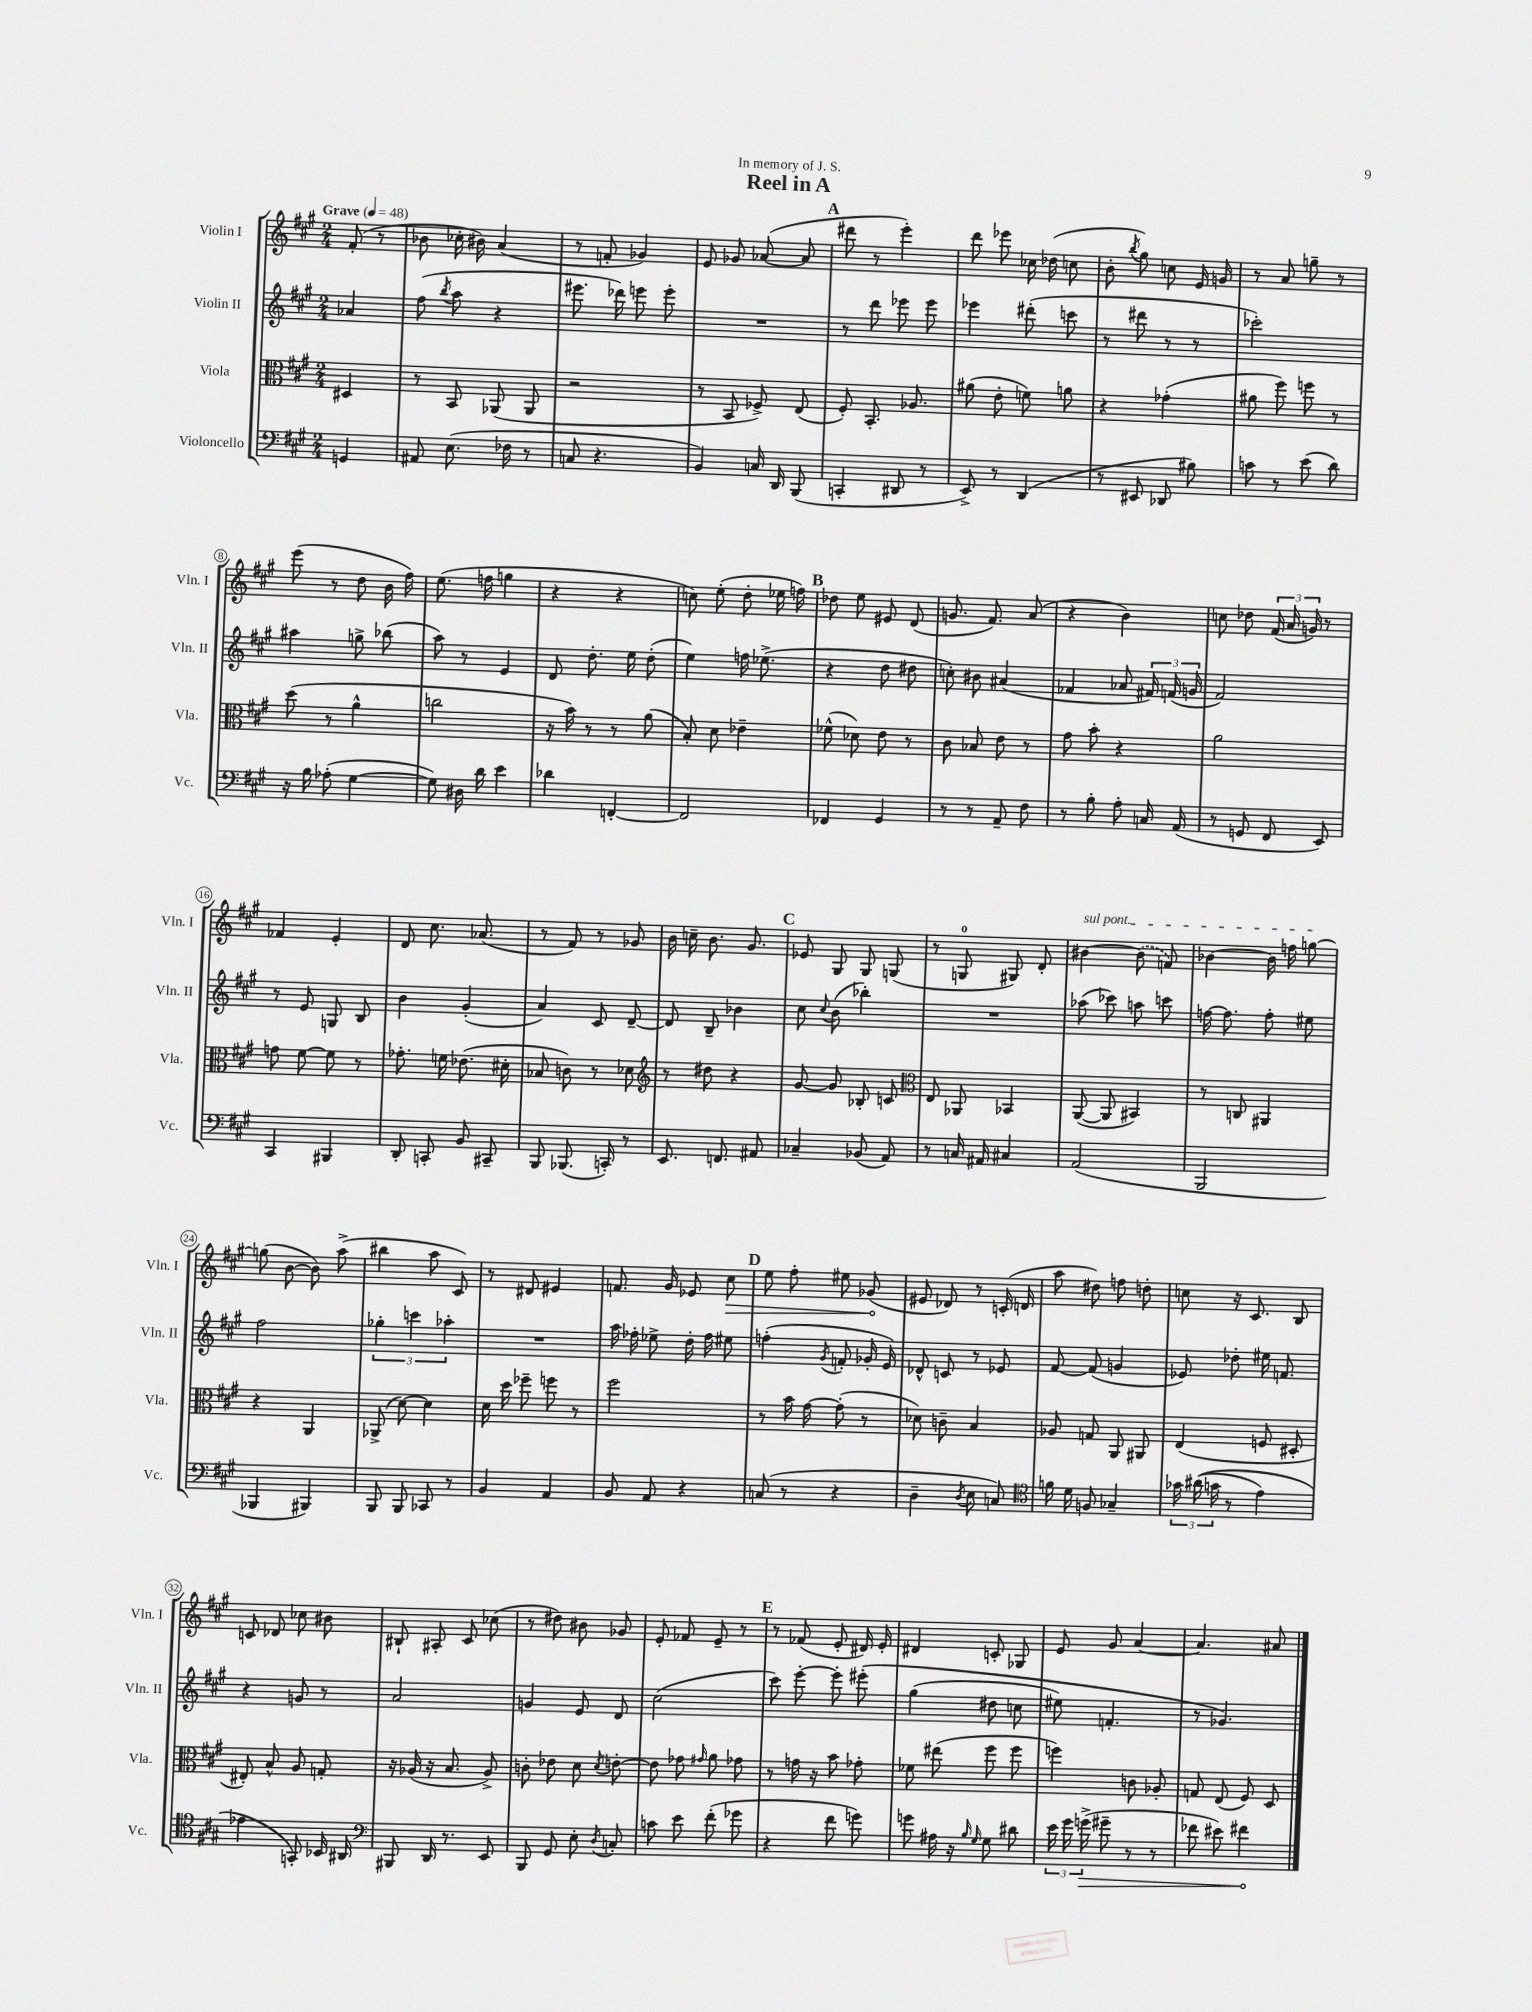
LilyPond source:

\header { title = "Reel in A" dedication = "In memory of J. S." }
<<
\new StaffGroup <<
\new Staff = "s0" \with { instrumentName = "Violin I" shortInstrumentName = "Vln. I" } {
    \clef treble \key a \major \numericTimeSignature \time 2/4 \partial 4 \tempo "Grave" 4 = 48
    \autoBeamOff fis'8-.( r8 |
    bes'8 ces''16-. bis'16) a'4( |
    r8 f'8-. ges'4) |
    e'8 ges'8 aes'8~( aes'8 |
    \mark \markup { \bold "A" } dis'''8 r8 e'''4-.) |
    d'''8 ees'''8 ces''16 des''16( c''8 |
    b'8-. \acciaccatura { b''8 } gis''8) c''8 e'16 g'16 |
    r8 a'8 g''8-- r8 |
    e'''8( r8 d''8 b'16 fis''16) |
    e''8.( f''16 g''4 |
    r4 r4 |
    c''8) e''8-.( d''8-. ees''16 f''16) |
    \mark \markup { \bold "B" } des''8 e''8 eis'8 d'8( |
    g'8. fis'8.) a'8( |
    r4 b'4) |
    c''8 des''8 \tuplet 3/2 { fis'16( a'16 g'16) } r8 |
    fes'4 e'4-. |
    d'8 cis''8. aes'8.( |
    r8 fis'8) r8 ges'8 |
    b'16 c''16-- b'8. gis'8. |
    \mark \markup { \bold "C" } ees'8 gis8 gis8 g8( |
    r8 g8-0 gis8) d'8-. |
    \once \override TextSpanner.bound-details.left.text = \markup { \italic "sul pont." } bis'4~\startTextSpan \once \slurDashed bis'8( f'8) |
    bes'4~ bes'16 f''16 g''8~\stopTextSpan |
    g''8( b'8~ b'8) a''8->( |
    bis''4 a''8 cis'8) |
    r8 dis'8 eis'4 |
    f'8. gis'16 ees'8 \once \override Hairpin.circled-tip = ##t cis''8\> |
    \mark \markup { \bold "D" } e''8 fis''8-. eis''8 ges'8\!( |
    eis'8 des'8) r8 c'16-.( d'16 |
    a''8 dis''8) f''8 d''8-. |
    c''8 r16 cis'8. b8 |
    c'8 des'8 ces''8 bis'8 |
    bis8-! ais8-. cis'8 ces''8( |
    r8 dis''8) bis'8 ges'8 |
    e'8-. fes'8 e'8-- r8 |
    \mark \markup { \bold "E" } r8 fes'8( e'8-. dis'16) e'16-. |
    dis'4 c'8-. ges8 |
    e'8 gis'8 a'4~ |
    a'4. ais'8 \bar "|." |
}
\new Staff = "s1" \with { instrumentName = "Violin II" shortInstrumentName = "Vln. II" } {
    \clef treble \key a \major \numericTimeSignature \time 2/4 \partial 4
    \autoBeamOff aes'4 |
    fis''8( \acciaccatura { b''8 } a''8 r4 |
    eis'''8. des'''16) e'''8 e'''8-. |
    R2 |
    \mark \markup { \bold "A" } r8 d'''8 ees'''8 ees'''8 |
    ees'''4 dis'''8-.( c'''8 |
    r8 dis'''8 r8 r8 |
    ces'''2-.) |
    ais''4 g''8-> bes''8( |
    a''8) r8 e'4 |
    d'8 d''8.-. e''16 d''8-.( |
    e''4) f''16 ees''8.->( |
    \mark \markup { \bold "B" } r4 d''8 dis''8 |
    c''8-.) bis'8 ais'4( |
    fes'4 aes'8 \tuplet 3/2 { fis'16) f'16( g'16 } |
    fis'2) |
    r8 e'8 g8 b8 |
    b'4 gis'4-.( |
    a'4) cis'8 d'8~-- |
    d'8 b8-- bes'4 |
    \mark \markup { \bold "C" } cis''8 \appoggiatura { cis''8 } b'8( bes''4-.) |
    R2 |
    aes''8( ces'''8) a''8 c'''8 |
    f''16~ f''8. f''8-. eis''8 |
    fis''2 |
    \tuplet 3/2 { ges''4-. c'''4 aes''4-. } |
    R2 |
    a''16 fes''16-. ees''8-> d''16-. fes''16 eis''8 |
    \mark \markup { \bold "D" } f''4-.( \acciaccatura { gis'8 } f'8-. ges'16-. e'16) |
    des'8-^ c'8 r8 ees'8 |
    fis'8~ fis'8( g'4 |
    ees'8) des''8-. eis''16 f'8. |
    r4 g'8 r8 |
    a'2 |
    g'4 e'8 d'8 |
    cis''2( |
    \mark \markup { \bold "E" } cis'''8) e'''8~-. e'''8-. eis'''8-.\( |
    gis''4( dis''8 c''8 |
    eis''8) f'4.-. |
    r8 ges'4.\) \bar "|." |
}
\new Staff = "s2" \with { instrumentName = "Viola" shortInstrumentName = "Vla." } {
    \clef alto \key a \major \numericTimeSignature \time 2/4 \partial 4
    \autoBeamOff dis4 |
    r8 b,8 aes,8( aes,8 |
    r2 |
    r8 b,8 fes8->) e8( |
    \mark \markup { \bold "A" } fis8-.) b,8.-. aes8. |
    ais'8( e'8-. f'8) a'8 |
    r4 ges'4-.( |
    ais'8 fis''8) f''8 r8 |
    d''8( r8 a'4-^ |
    c''2 |
    r16 b'16) r8 r8 a'8( |
    b8-.) d'8 ees'4-- |
    \mark \markup { \bold "B" } fes'8-^( des'8) e'8 r8 |
    cis'8 bes8 e'8 r8 |
    gis'8 b'8-. r4 |
    a'2 |
    g'8 fis'8~ fis'8 r8 |
    ges'8.-. f'16 ees'8.( dis'16-. |
    bes8 c'8) r8 des'8 |
    \clef treble r8 dis''8 r4 |
    \mark \markup { \bold "C" } gis'8~ gis'8 bes8-. c'8 |
    \clef alto e8 aes,8 bes,4 |
    a,8~( a,8 bis,4) |
    r8 c8 ais,4 |
    r4 a,4 |
    aes,8->( d'8~) d'4 |
    d'16 d''16 fes''8-- f''8 r8 |
    fis''2 |
    \mark \markup { \bold "D" } r8 b'16 gis'16~ gis'8-.( r8 |
    des'8) c'8-- b4 |
    aes8 g8 a,8 ais,8 |
    e4( f8 dis8-. |
    eis8-.) b8-^ a8 g8-. |
    r16 aes16( r16 b8. aes8->) |
    c'8-. ees'8 d'8 \acciaccatura { d'8 } e'8~-. |
    e'8 ges'8 \grace { gis'16 } a'8 ges'8 |
    \mark \markup { \bold "E" } r8 g'16 r16 b'8 ges'8-. |
    fes'8 eis''8( fis''8 fis''8 |
    f''4) c'8 aes8-. |
    g8 e8( fis8) d8 \bar "|." |
}
\new Staff = "s3" \with { instrumentName = "Violoncello" shortInstrumentName = "Vc." } {
    \clef bass \key a \major \numericTimeSignature \time 2/4 \partial 4
    \autoBeamOff g,4 |
    ais,8 e8.( fes16 r8 |
    c8 r4. |
    b,4) c16 d,16 b,,8( |
    \mark \markup { \bold "A" } c,4-. dis,8 r8 |
    e,8->) r8 d,4( |
    r8 eis,8 des,8 bis8) |
    c'8 r8 e'8( d'8) |
    r16 b16 aes8-.( gis4~ |
    gis8) dis16 d'16 e'4 |
    des'4 f,4~-. |
    f,2 |
    \mark \markup { \bold "B" } fes,4 gis,4 |
    r8 r8 a,8-- fis8 |
    r8 b8-. a8-. c16 a,16( |
    r8 g,8 fis,8 e,8) |
    cis,4 bis,,4 |
    d,8-. c,8-. b,8 cis,8-- |
    b,,8 bes,,8.( c,16-.) r8 |
    e,8. f,8. ais,8 |
    \mark \markup { \bold "C" } ces4-- bes,8( a,8) |
    r8 c16 ais,16 cis4 |
    a,2( |
    b,,2 |
    bes,,4 bis,,4) |
    b,,8 b,,8 ces,8 r8 |
    b,4 a,4 |
    b,8 a,8 r4 |
    \mark \markup { \bold "D" } c8( r8 r4 |
    d4-- \acciaccatura { d8 } e8 c8) |
    \clef tenor f'16 d'16 f8 ges4-- |
    \tuplet 3/2 { ges'16 ais'16(\( g'16 } r8 e'4) |
    ees'4 g,8-.\) bes,16 ais,16 |
    \clef bass bis,,8 d,16 r8. e,8 |
    b,,8 gis,8 e8-. \acciaccatura { d8 } c8-. |
    c'8 e'8 fis'8-.( ges'8 |
    \mark \markup { \bold "E" } r4 fis'8 g'8) |
    g'8 ais16 r16 \grace { b16 gis16 } gis8 dis'8 |
    \tuplet 3/2 { e'16 gis'16 \once \override Hairpin.circled-tip = ##t g'16->\>( } gis'8-- r8 r8 |
    fes'8 eis'8) fis'4\! \bar "|." |
}
>>
>>
\layout { \context { \Score \override BarNumber.stencil = #(make-stencil-circler 0.1 0.3 ly:text-interface::print) } }
